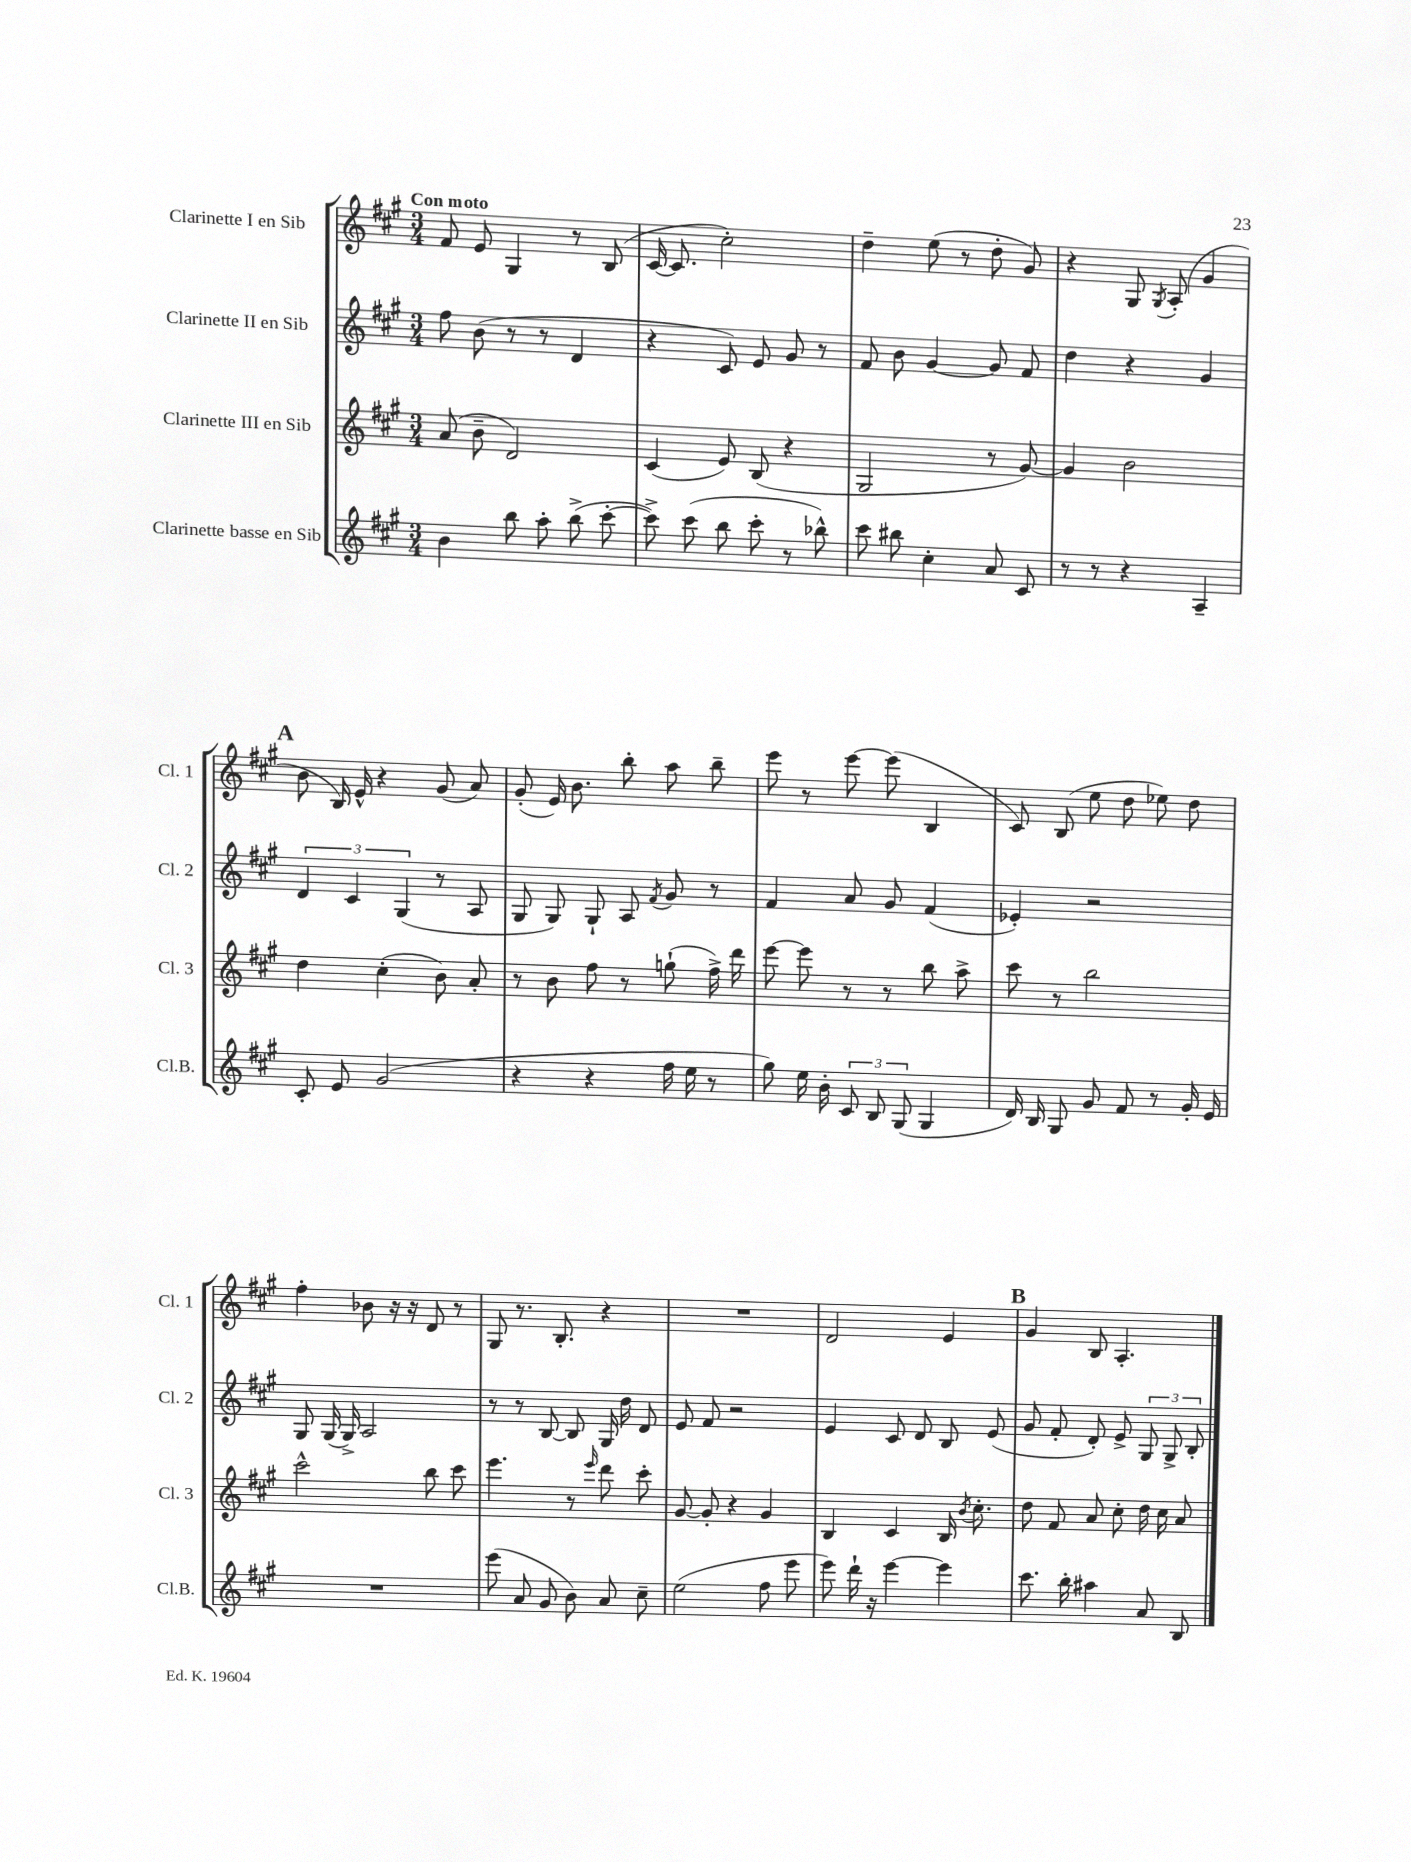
<<
\new StaffGroup <<
\new Staff = "s0" \with { instrumentName = "Clarinette I en Sib" shortInstrumentName = "Cl. 1" } {
    \clef treble \key a \major \numericTimeSignature \time 3/4 \tempo "Con moto"
    \autoBeamOff fis'8 e'8 gis4 r8 b8( |
    cis'16~ cis'8. cis''2-.) |
    d''4-- e''8( r8 d''8-. gis'8) |
    r4 gis8 \acciaccatura { gis8 } a8-.( gis'4 |
    \mark \markup { \bold "A" } b'8 b16) e'16-^ r4 gis'8( a'8) |
    gis'8-.( e'16) b'8. b''8-. a''8 b''8-- |
    e'''8 r8 e'''8~ e'''8( b4 |
    cis'8) b8( e''8 d''8 ees''8) d''8 |
    fis''4-. bes'8 r16 r16 d'8 r8 |
    gis8 r8. b8.-. r4 |
    R2. |
    d'2 e'4 |
    \mark \markup { \bold "B" } gis'4 b8 a4.-. \bar "|." |
}
\new Staff = "s1" \with { instrumentName = "Clarinette II en Sib" shortInstrumentName = "Cl. 2" } {
    \clef treble \key a \major \numericTimeSignature \time 3/4
    \autoBeamOff fis''8 b'8( r8 r8 d'4 |
    r4 cis'8) e'8 gis'8 r8 |
    fis'8 b'8 gis'4~ gis'8 fis'8 |
    d''4 r4 gis'4 |
    \mark \markup { \bold "A" } \tuplet 3/2 { d'4 cis'4 gis4( } r8 a8 |
    gis8 gis8) gis8-! a8 \acciaccatura { fis'8 } gis'8 r8 |
    fis'4 a'8 gis'8 fis'4( |
    ees'4-.) r2 |
    gis8 gis16( gis16->) a2 |
    r8 r8 b8~ b8 gis16 d''16 d'8 |
    e'8 fis'8 r2 |
    e'4 cis'8 d'8 b8 e'8( |
    \mark \markup { \bold "B" } gis'8 fis'8-. d'8-.) e'8-> \tuplet 3/2 { gis8 gis8-> b8-. } \bar "|." |
}
\new Staff = "s2" \with { instrumentName = "Clarinette III en Sib" shortInstrumentName = "Cl. 3" } {
    \clef treble \key a \major \numericTimeSignature \time 3/4
    \autoBeamOff a'8( b'8-- d'2) |
    cis'4( e'8) b8( r4 |
    gis2 r8 gis'8~) |
    gis'4 b'2 |
    \mark \markup { \bold "A" } d''4 cis''4-.( b'8) a'8-. |
    r8 b'8 fis''8 r8 g''8-!( fis''16->) d'''16 |
    e'''8~ e'''8 r8 r8 b''8 a''8-> |
    cis'''8 r8 b''2 |
    cis'''2-^ b''8 cis'''8 |
    e'''4. r8 \grace { e'''16 } d'''8 cis'''8-. |
    gis'8~ gis'8-. r4 gis'4 |
    b4 cis'4 b16 \acciaccatura { b'8 } cis''8.-. |
    \mark \markup { \bold "B" } d''8 fis'8 a'8 cis''8-. d''16 cis''16 a'8 \bar "|." |
}
\new Staff = "s3" \with { instrumentName = "Clarinette basse en Sib" shortInstrumentName = "Cl.B." } {
    \clef treble \key a \major \numericTimeSignature \time 3/4
    \autoBeamOff b'4 b''8 a''8-. b''8->( cis'''8~-. |
    cis'''8->) cis'''8( b''8 cis'''8-. r8 bes''8-^) |
    cis'''8 bis''8 cis''4-. a'8 cis'8 |
    r8 r8 r4 a4-- |
    \mark \markup { \bold "A" } cis'8-. e'8 gis'2( |
    r4 r4 fis''16 e''16 r8 |
    gis''8) e''16 b'16-. \tuplet 3/2 { cis'8 b8 gis8( } gis4 |
    d'16) b16 gis8 gis'8 fis'8 r8 gis'16-. e'16 |
    R2. |
    e'''8( a'8 gis'8 b'8) a'8 cis''8-- |
    e''2( fis''8 e'''8 |
    e'''8) d'''16-! r16 e'''4~ e'''4 |
    \mark \markup { \bold "B" } cis'''8. b''16-. ais''4 a'8 b8 \bar "|." |
}
>>
>>
\layout { \context { \Score \remove "Bar_number_engraver" } }
